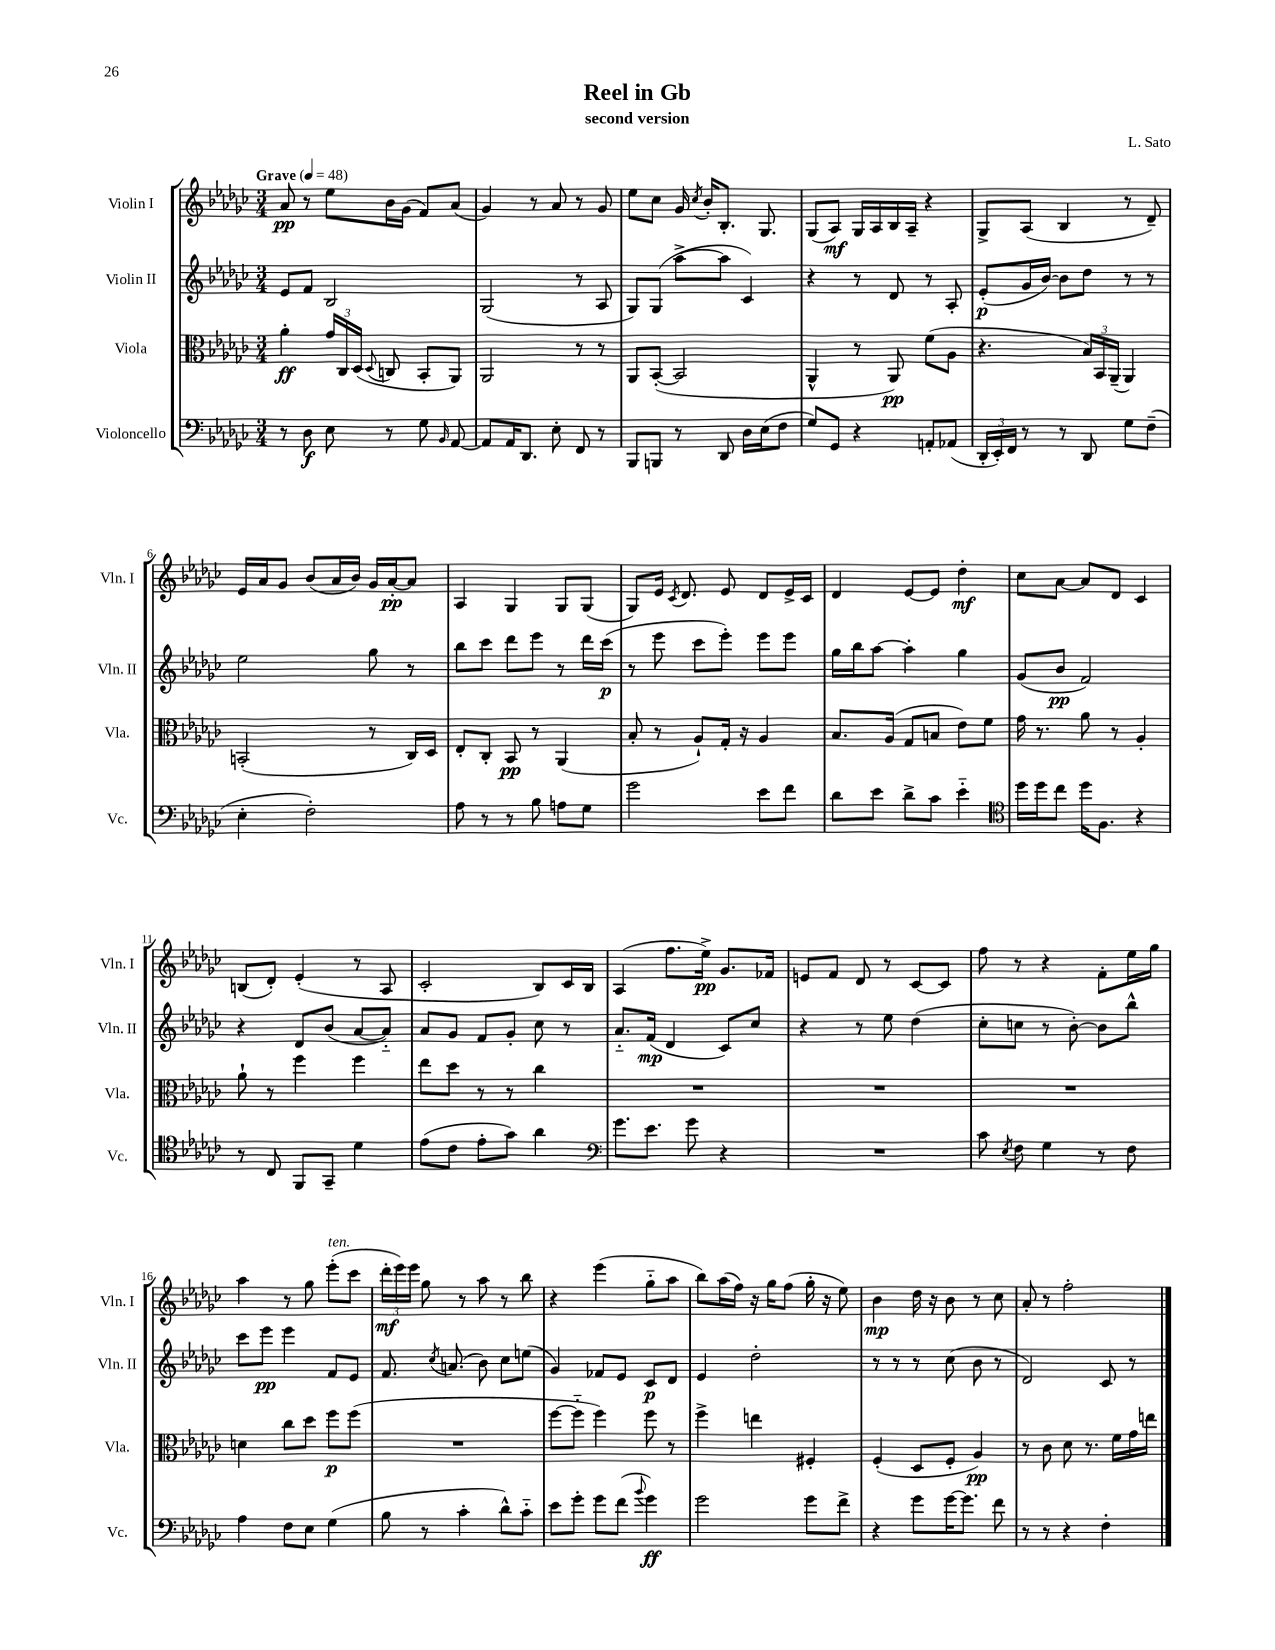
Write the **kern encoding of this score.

**kern	**dynam	**kern	**dynam	**kern	**dynam	**kern	**dynam
*part4	*part4	*part3	*part3	*part2	*part2	*part1	*part1
*staff4	*staff4	*staff3	*staff3	*staff2	*staff2	*staff1	*staff1
*I"Violoncello	*	*I"Viola	*	*I"Violin II	*	*I"Violin I	*
*I'Vc.	*	*I'Vla.	*	*I'Vln. II	*	*I'Vln. I	*
*clefF4	*	*clefC3	*	*clefG2	*	*clefG2	*
*k[b-e-a-d-g-c-]	*	*k[b-e-a-d-g-c-]	*	*k[b-e-a-d-g-c-]	*	*k[b-e-a-d-g-c-]	*
*M3/4	*	*M3/4	*	*M3/4	*	*M3/4	*
*MM48	*	*MM48	*	*MM48	*	*MM48	*
=1	=1	=1	=1	=1	=1	=1	=1
!	!	!	!	!	!	!LO:TX:a:B:t=Grave	!
8r	.	4a-'\	ff	8e-/L	.	8a-/	pp
8D-\	f	.	.	8f/J	.	8r	.
8E-\	.	24g-/LL	.	2B-/	.	8ee-\L	.
.	.	24C-/	.	.	.	.	.
.	.	(24D-/JJ	.	.	.	.	.
.	.	8qqD-/	.	.	.	.	.
8r	.	8Cn/	.	.	.	16b-\L	.
.	.	.	.	.	.	(16g-\JJ	.
8G-\	.	8BB-'/L	.	.	.	8f/L)	.
16qqBB-/	.	.	.	.	.	.	.
[8AA-/	.	8AA-/J)	.	.	.	(8a-/J	.
=2	=2	=2	=2	=2	=2	=2	=2
8AA-/L]	.	2AA-/	.	(2G-/	.	4g-/)	.
16AA-/K	.	.	.	.	.	.	.
8.DD-/J	.	.	.	.	.	.	.
.	.	.	.	.	.	8r	.
8E-'\	.	.	.	.	.	8a-/	.
8FF/	.	8r	.	8r	.	8r	.
8r	.	8r	.	8A-/	.	8g-/	.
=3	=3	=3	=3	=3	=3	=3	=3
8BBB-/L	.	8AA-/L	.	8G-/L)	.	8ee-\L	.
8BBBn/J	.	([8BB-'/J	.	(8G-/J	.	8cc-\J	.
8r	.	2BB-/]	.	[8aa-^\L	.	16g-/	.
.	.	.	.	.	.	8qcc-/	.
.	.	.	.	.	.	16b-'/KL	.
8DD-/	.	.	.	8aa-\J]	.	8.B-'/J	.
16D-\LL	.	.	.	4c-/)	.	.	.
(16E-\J	.	.	.	.	.	8.G-/	.
8F\J	.	.	.	.	.	.	.
=4	=4	=4	=4	=4	=4	=4	=4
8G-/L)	.	4AA-^^/	.	4r	.	(8G-/L	.
8GG-/J	.	.	.	.	.	8A-/J)	mf
4r	.	8r	.	8r	.	16G-/LL	.
.	.	.	.	.	.	16A-/	.
.	.	8AA-/)	pp	8d-/	.	16B-/	.
.	.	.	.	.	.	16A-~/JJ	.
8AAn'/L	.	(8f\L	.	8r	.	4r	.
(8AA-X/J	.	8A-\J	.	8A-'/	.	.	.
=5	=5	=5	=5	=5	=5	=5	=5
24DD-'/LL	.	4.r	.	(8e-'/L	p	8G-^/L	.
24EE-'/)	.	.	.	.	.	.	.
24FF/JJ	.	.	.	.	.	.	.
8r	.	.	.	16g-/L	.	(8A-/J	.
.	.	.	.	[16b-/JJ)	.	.	.
8r	.	.	.	8b-\L]	.	4B-/	.
8DD-/	.	24B-/LL)	.	8dd-\J	.	.	.
.	.	24BB-/	.	.	.	.	.
.	.	(24AA-~/JJ	.	.	.	.	.
8G-\L	.	4AA-/)	.	8r	.	8r	.
(8F~\J	.	.	.	8r	.	8d-~/)	.
!!LO:LB:g=z
=6	=6	=6	=6	=6	=6	=6	=6
4E-'\	.	(2BBn'/	.	2ee-\	.	16e-/LL	.
.	.	.	.	.	.	16a-/J	.
.	.	.	.	.	.	8g-/J	.
2F'\)	.	.	.	.	.	(8b-/L	.
.	.	.	.	.	.	16a-/L	.
.	.	.	.	.	.	16b-/JJ)	.
.	.	8r	.	8gg-\	.	16g-/LL	.
.	.	.	.	.	.	[16a-'/J	pp
.	.	16C-/LL)	.	8r	.	8a-/J]	.
.	.	16D-/JJ	.	.	.	.	.
=7	=7	=7	=7	=7	=7	=7	=7
8A-\	.	8E-'/L	.	8bb-\L	.	4A-/	.
8r	.	8C-'/J	.	8ccc-\J	.	.	.
8r	.	8BB-/	pp	8ddd-\L	.	4G-/	.
8B-\	.	8r	.	8eee-\J	.	.	.
8An\L	.	(4AA-/	.	8r	.	8G-/L	.
8G-\J	.	.	.	16ddd-\LL	.	(8G-/J	.
.	.	.	.	(16ccc-\JJ	p	.	.
=8	=8	=8	=8	=8	=8	=8	=8
2g-\	.	8B-'/	.	8r	.	8G-/L)	.
.	.	8r	.	8eee-\	.	16e-/Jk	.
.	.	.	.	.	.	8qc-/	.
.	.	.	.	.	.	8.d-/	.
.	.	8A-`/L)	.	8ccc-\L	.	.	.
.	.	16G-'/Jk	.	8eee-'\J)	.	8e-/	.
.	.	16r	.	.	.	.	.
8e-\L	.	4A-/	.	8eee-\L	.	8d-/L	.
8f\J	.	.	.	8eee-\J	.	16e-^/L	.
.	.	.	.	.	.	16c-/JJ	.
=9	=9	=9	=9	=9	=9	=9	=9
8d-\L	.	8.B-/L	.	16gg-\LL	.	4d-/	.
.	.	.	.	16bb-\J	.	.	.
8e-\J	.	.	.	[8aa-\J	.	.	.
.	.	(16A-/Jk	.	.	.	.	.
8d-^\L	.	8G-/L	.	4aa-'\]	.	[8e-/L	.
8c-\J	.	8Bn/J	.	.	.	8e-/J]	.
4e-\	.	8e-\L)	.	4gg-\	.	4dd-'\	mf
.	.	8f\J	.	.	.	.	.
=10	=10	=10	=10	=10	=10	=10	=10
*clefC4	*	*	*	*	*	*	*
16dd-\LL	.	16g-\	.	(8g-/L	.	8cc-\L	.
16dd-\J	.	8.r	.	.	.	.	.
8cc-\J	.	.	.	8b-/J	pp	[8a-\J	.
16dd-\KL	.	8a-\	.	2f/)	.	8a-/L]	.
8.F\J	.	.	.	.	.	.	.
.	.	8r	.	.	.	8d-/J	.
4r	.	4A-'/	.	.	.	4c-/	.
!!LO:LB:g=z
=11	=11	=11	=11	=11	=11	=11	=11
8r	.	8a-`\	.	4r	.	(8Bn/L	.
8C-/	.	8r	.	.	.	8d-'/J)	.
8FF/L	.	4ff\	.	8d-/L	.	(4e-'/	.
8GG-~/J	.	.	.	(8b-/J	.	.	.
4d-\	.	4ff\	.	[8a-/L	.	8r	.
.	.	.	.	8a-/J])	.	8A-/	.
=12	=12	=12	=12	=12	=12	=12	=12
(8e-\L	.	8ee-\L	.	8a-/L	.	2c-'/	.
8c-\J	.	8dd-\J	.	8g-/J	.	.	.
8e-'\L	.	8r	.	8f/L	.	.	.
8g-\J)	.	8r	.	8g-'/J	.	.	.
4a-\	.	4cc-\	.	8cc-\	.	8B-/L)	.
.	.	.	.	8r	.	16c-/L	.
.	.	.	.	.	.	16B-/JJ	.
=13	=13	=13	=13	=13	=13	=13	=13
*clefF4	*	*	*	*	*	*	*
8.g-\L	.	2.r	.	8.a-/L	.	(4A-/	.
8.e-\J	.	.	.	(16f/Jk	mp	.	.
.	.	.	.	4d-/	.	8.ff\L	.
8g-\	.	.	.	.	.	.	.
.	.	.	.	.	.	16ee-^\Jk)	pp
4r	.	.	.	8c-/L)	.	8.g-/L	.
.	.	.	.	8cc-/J	.	.	.
.	.	.	.	.	.	16f-X/Jk	.
=14	=14	=14	=14	=14	=14	=14	=14
2.r	.	2.r	.	4r	.	8en/L	.
.	.	.	.	.	.	8f/J	.
.	.	.	.	8r	.	8d-/	.
.	.	.	.	8ee-\	.	8r	.
.	.	.	.	(4dd-\	.	[8c-/L	.
.	.	.	.	.	.	8c-/J]	.
=15	=15	=15	=15	=15	=15	=15	=15
8c-\	.	2.r	.	8cc-'\L	.	8ff\	.
8qE-/	.	.	.	.	.	.	.
8F\	.	.	.	8ccn\J	.	8r	.
4G-\	.	.	.	8r	.	4r	.
.	.	.	.	[8b-'\)	.	.	.
8r	.	.	.	8b-\L]	.	8f'\L	.
8F\	.	.	.	8bb-^^\J	.	16ee-\L	.
.	.	.	.	.	.	16gg-\JJ	.
!!LO:LB:g=z
=16	=16	=16	=16	=16	=16	=16	=16
4A-\	.	4dn\	.	8ccc-\L	.	4aa-\	.
.	.	.	.	8eee-\J	pp	.	.
8F\L	.	8cc-\L	.	4eee-\	.	8r	.
8E-\J	.	8dd-\J	.	.	.	8gg-\	.
!	!	!	!	!	!	!LO:TX:a:i:t=ten.	!
(4G-\	.	8ff\L	p	8f/L	.	(8eee-'\L	.
.	.	(8ff\J	.	8e-/J	.	8ccc-\J	.
=17	=17	=17	=17	=17	=17	=17	=17
8B-\	.	2.r	.	8.f/	.	24ddd-'\LL	mf
.	.	.	.	.	.	24eee-\)	.
.	.	.	.	.	.	24eee-\JJ	.
8r	.	.	.	.	.	8gg-\	.
.	.	.	.	8qcc-/	.	.	.
.	.	.	.	(8.an/	.	.	.
4c-'\	.	.	.	.	.	8r	.
.	.	.	.	8b-\)	.	8aa-\	.
8d-^^\L)	.	.	.	8cc-\L	.	8r	.
8c-\J	.	.	.	(8een\J	.	8bb-\	.
=18	=18	=18	=18	=18	=18	=18	=18
8e-\L	.	[8ff\L	.	4g-/)	.	4r	.
8g-'\J	.	8ff\J]	.	.	.	.	.
8g-\L	.	4ff\)	.	8f-X/L	.	(4eee-\	.
(8f\J	.	.	.	8e-/J	.	.	.
8qqb-/	.	.	.	.	.	.	.
4g-\)	ff	8ff\	.	8c-/L	p	8gg-\L	.
.	.	8r	.	8d-/J	.	8aa-\J	.
=19	=19	=19	=19	=19	=19	=19	=19
2g-\	.	4ff^\	.	4e-/	.	8bb-\L)	.
.	.	.	.	.	.	(16aa-\L	.
.	.	.	.	.	.	16ff\JJ)	.
.	.	4een\	.	2dd-'\	.	16r	.
.	.	.	.	.	.	16gg-\KL	.
.	.	.	.	.	.	(8ff\J	.
8g-\L	.	4F#X'/	.	.	.	16gg-'\	.
.	.	.	.	.	.	16r	.
8f^\J	.	.	.	.	.	8ee-\)	.
=20	=20	=20	=20	=20	=20	=20	=20
4r	.	(4F'/	.	8r	.	4b-\	mp
.	.	.	.	8r	.	.	.
8g-\L	.	8D-/L	.	8r	.	16dd-\	.
.	.	.	.	.	.	16r	.
[16g-\K	.	8F'/J	.	(8cc-\	.	8b-\	.
8.g-\J]	.	.	.	.	.	.	.
.	.	4A-/)	pp	8b-\	.	8r	.
8f\	.	.	.	8r	.	8cc-\	.
=21	=21	=21	=21	=21	=21	=21	=21
8r	.	8r	.	2d-/)	.	8a-'/	.
8r	.	8c-\	.	.	.	8r	.
4r	.	8d-\	.	.	.	2ff'\	.
.	.	8.r	.	.	.	.	.
4F'\	.	.	.	8c-/	.	.	.
.	.	16f\LL	.	.	.	.	.
.	.	16g-\	.	8r	.	.	.
.	.	16een\JJ	.	.	.	.	.
==	==	==	==	==	==	==	==
*-	*-	*-	*-	*-	*-	*-	*-
